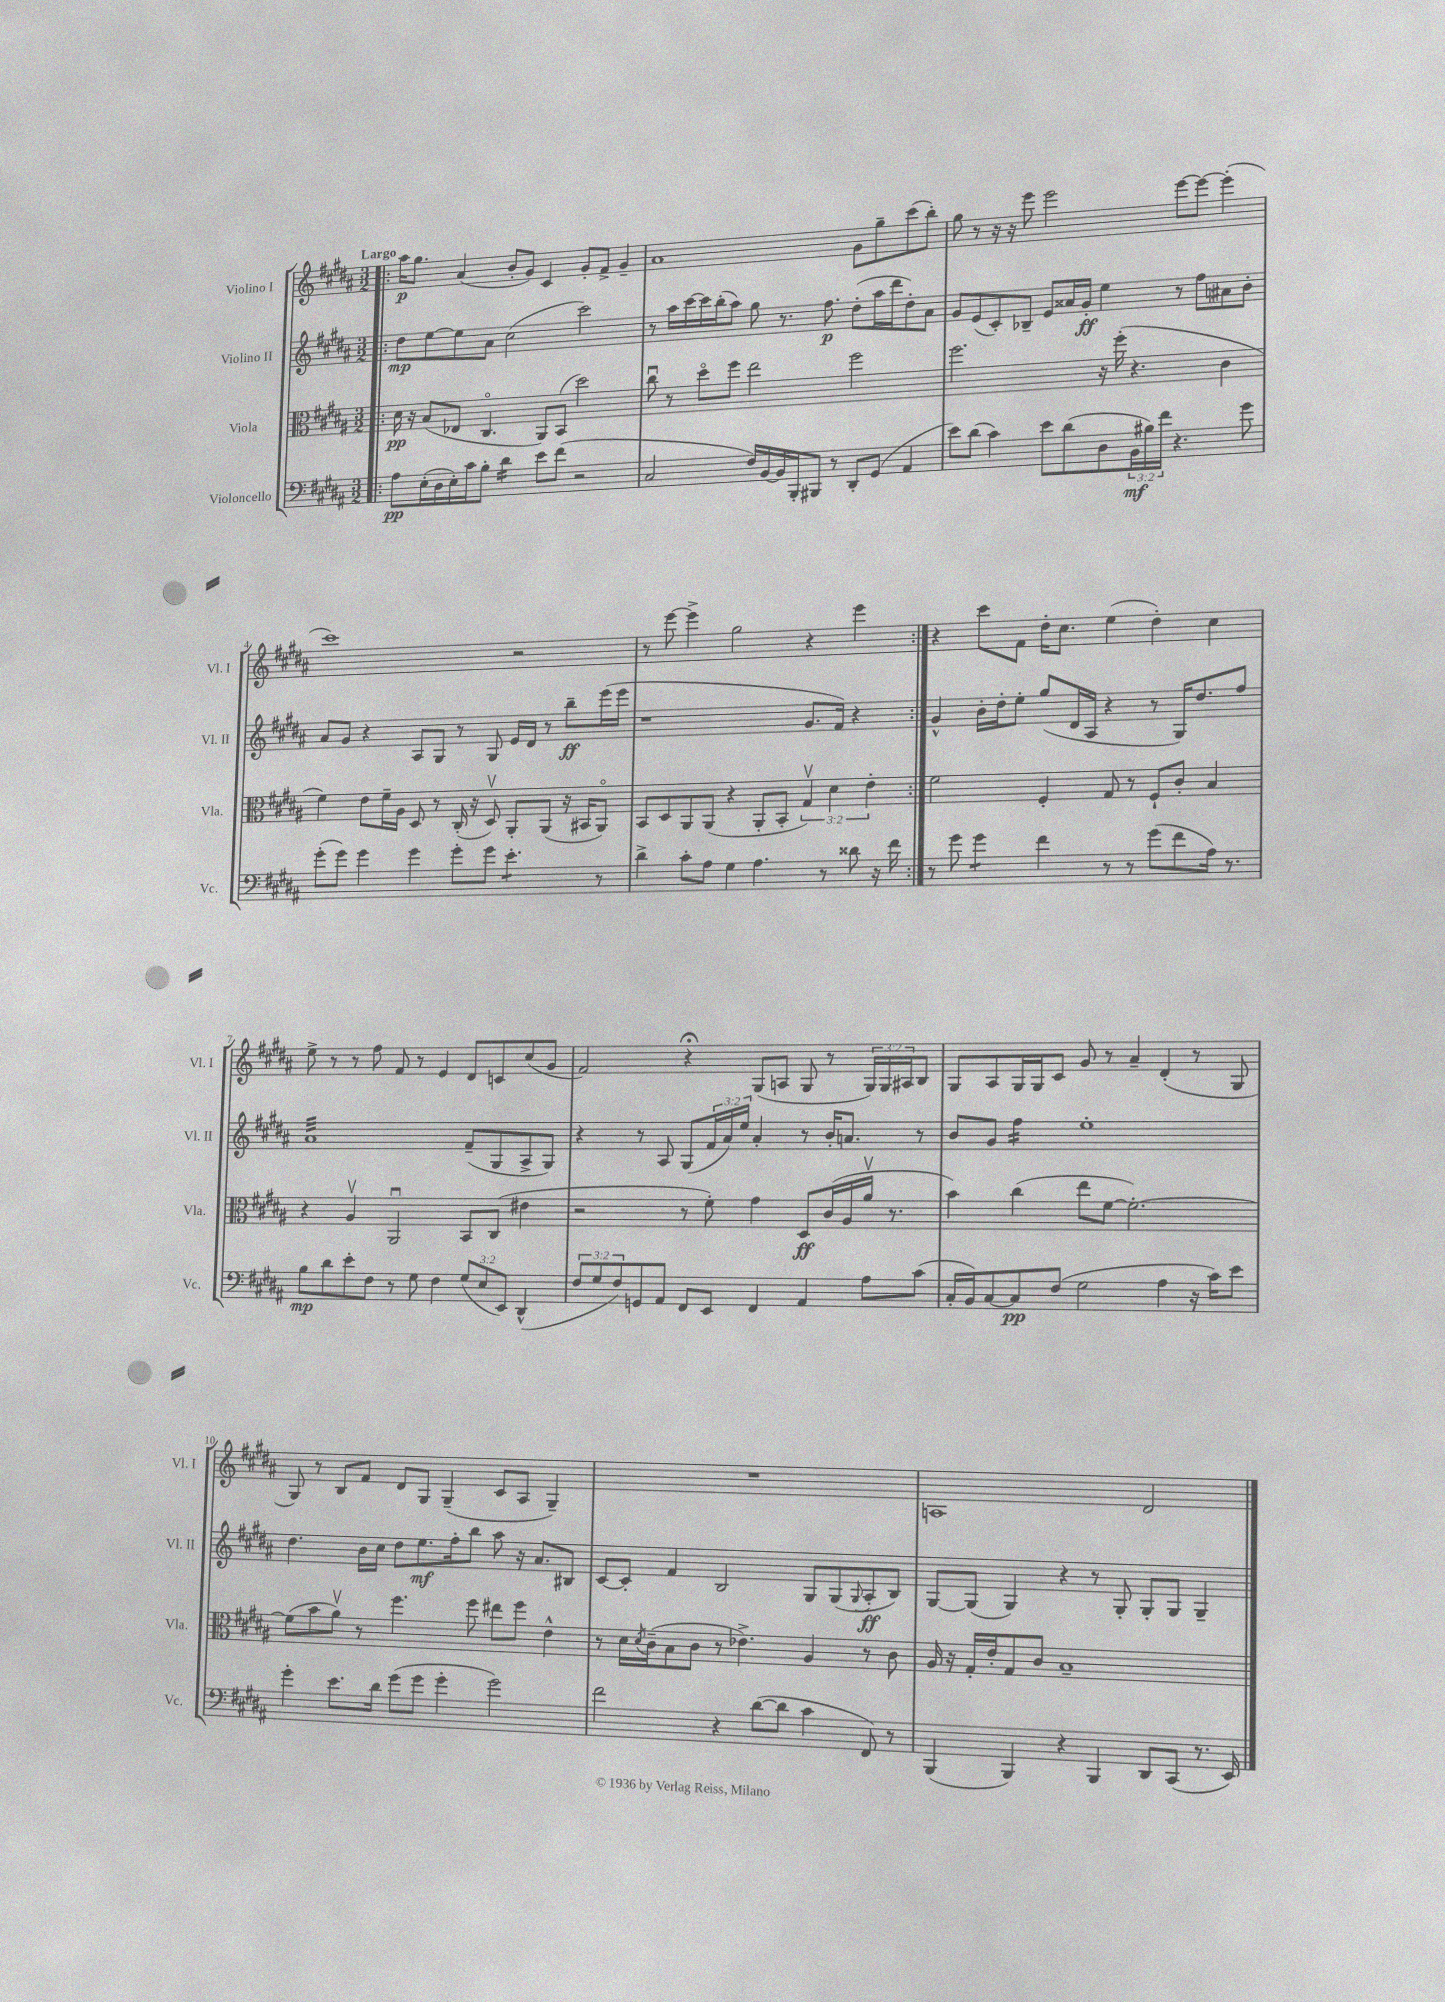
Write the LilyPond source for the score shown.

<<
\new StaffGroup <<
\new Staff = "s0" \with { instrumentName = "Violino I" shortInstrumentName = "Vl. I" } {
    \clef treble \key b \major \numericTimeSignature \time 3/2 \override Staff.TupletNumber.text = #tuplet-number::calc-fraction-text \tempo "Largo"
    \repeat volta 2 { \bar ".|:" ais''16\p gis''8. ais'4( b'8-. gis'8) cis'4 gis'8-. fis'8-> gis'4-- |
    ais'1 gis'8 gis''8-- cis'''8( b''8-.) |
    gis''8 r8 r16 r16 e'''8 e'''2 e'''8~ e'''8~ e'''4-.( |
    cis'''1) r2 |
    r8 e'''8~ e'''4-> gis''2 r4 e'''4 | }
    r4 cis'''8 fis'8 dis''16-. cis''8. e''4( dis''4-.) cis''4 |
    e''8-> r8 r8 fis''8 fis'8 r8 e'4 dis'8 c'8 cis''8( gis'8 |
    fis'2) r4\fermata gis8( a8 gis8 r8 \tuplet 3/2 { gis16) gis16 ais16 } b8 |
    gis8 ais8 gis16 gis16 cis'8 gis'8 r8 ais'4-- dis'4-.( r8 gis8 |
    gis8) r8 b8 fis'8 dis'8 gis8 gis4--( cis'8 ais8 gis4--) |
    R1. |
    a1 dis'2 \bar "|." |
}
\new Staff = "s1" \with { instrumentName = "Violino II" shortInstrumentName = "Vl. II" } {
    \clef treble \key b \major \numericTimeSignature \time 3/2 \override Staff.TupletNumber.text = #tuplet-number::calc-fraction-text
    \repeat volta 2 { \bar ".|:" dis''8\mp e''8~ e''8 ais'8 cis''2( cis'''2) |
    r8 ais''16 cis'''16~ cis'''16 b''16-.( ais''8) gis''8 r8. fis''8.\p dis''8-.( ais''16 dis'''16 dis''8-.) ais'8 |
    gis'8 e'8( cis'8-.) bes8-- e'8 aisis'16 gis'16-.\ff e''4 r8 fis''8 ais'8 b'8-. |
    ais'8 gis'8 r4 ais8 gis8 r8 gis8 e'16 dis'16 r8 b''8--\ff e'''16( e'''16 |
    r1 gis'8. fis'16) r4 | }
    gis'4-^ b'16-. dis''16-. e''8-. gis''8( dis'16 ais16 r4 r8 gis16) dis''8. fis''8 |
    ais'1:32 fis'8--( gis8 ais8-> gis8) |
    r4 r8 ais8 gis8( \tuplet 3/2 { fis'16 ais'16) e''16 } ais'4-. r8 b'16-. a'8. r8 |
    b'8 gis'8 fis''4:16 e''1-. |
    dis''4. b'16 cis''16 dis''8 e''8.\mf fis''16-. b''8 ais''8 r16 ais'8. bis8 |
    cis'8~ cis'8-. fis'4 b2 gis8 gis8( \appoggiatura { gis8 } ais8-.\ff b8) |
    gis8~ gis8( gis4) r4 r8 gis8-. gis8-. gis8 gis4-- \bar "|." |
}
\new Staff = "s2" \with { instrumentName = "Viola" shortInstrumentName = "Vla." } {
    \clef alto \key b \major \numericTimeSignature \time 3/2 \override Staff.TupletNumber.text = #tuplet-number::calc-fraction-text
    \repeat volta 2 { \bar ".|:" dis'16\pp r16 b8( ees8 cis4.\flageolet ais,8) b,8( dis''2) |
    cis''8\downbow r8 dis''8\flageolet fis''8 e''2 fis''2 |
    fis''2. r16 fis''16-.( r4. cis'4 |
    fis'4) e'8 fis'16-- ais16 dis8 r8 cis16-.( r16 dis8\upbow) ais,8-. ais,8( r16 bis,16 ais,8\flageolet) |
    b,8 dis8 ais,8 ais,8( r4 ais,8-. b,8-. \tuplet 3/2 { gis4\upbow) dis'4 e'4-. } | }
    fis'2 fis4-. gis8 r8 fis8-! cis'8-. b4 |
    r4 ais4\upbow ais,2\downbow b,8 cis8( eis'4 |
    r2 r8 fis'8-.) gis'4 dis8\ff cis'16( ais16 ais'16\upbow r8. |
    b'4) cis''4( e''8 fis'8~ fis'2.~-.) |
    fis'8( b'8 ais'8\upbow) r8 fis''4. fis''8 eis''8 fis''8 e'4-^ |
    r8 dis'16 \acciaccatura { dis'8 } cis'16--( b8 cis'8 r8 ees'4.->) ais4 r8 cis'8 |
    ais16 r16 gis16-. e'16-. gis8 cis'8 b1-- \bar "|." |
}
\new Staff = "s3" \with { instrumentName = "Violoncello" shortInstrumentName = "Vc." } {
    \clef bass \key b \major \numericTimeSignature \time 3/2 \override Staff.TupletNumber.text = #tuplet-number::calc-fraction-text
    \repeat volta 2 { \bar ".|:" ais8\pp e16-.( dis16 e16-.) cis'16 b8-. dis'4:16 e'8 fis'8( r2 |
    cis2 fis16) b,16~ b,16 b,,16-. bis,,8 r8 dis,8-. gis,8( ais,4 |
    e'8) dis'8( cis'4) e'8 dis'8( dis8 \tuplet 3/2 { b,16\mf bis16) fis'16 } r4. gis'8 |
    gis'8-.( gis'8) gis'4 gis'4 gis'8-. gis'8 e'4.:8-. r8 |
    dis'4-> cis'8-. ais8 gis4 ais4. r8 disis'8 r16 fis'16 | }
    r8 gis'8 gis'4:8 fis'4 r8 r8 gis'8( fis'8 ais16) r8. |
    b8\mp dis'8 e'8-. fis8 r8 gis8 fis4 \tuplet 3/2 { gis8( e8 e,8) } dis,4-^( |
    \tuplet 3/2 { fis8 gis8 fis8) } g,8 ais,8 fis,8 e,8 fis,4 ais,4 ais8 cis'8( |
    cis16-. b,16) cis8~ cis8\pp fis8( gis2 ais4 r16 cis'16) e'8 |
    gis'4-. e'8. dis'16 gis'8( gis'8 gis'4-. gis'2) |
    fis'2 r4 dis'8~( dis'8 cis'4 fis,8) r8 |
    b,,4( b,,4) r4 b,,4 dis,8 cis,8( r8. e,16) \bar "|." |
}
>>
>>
